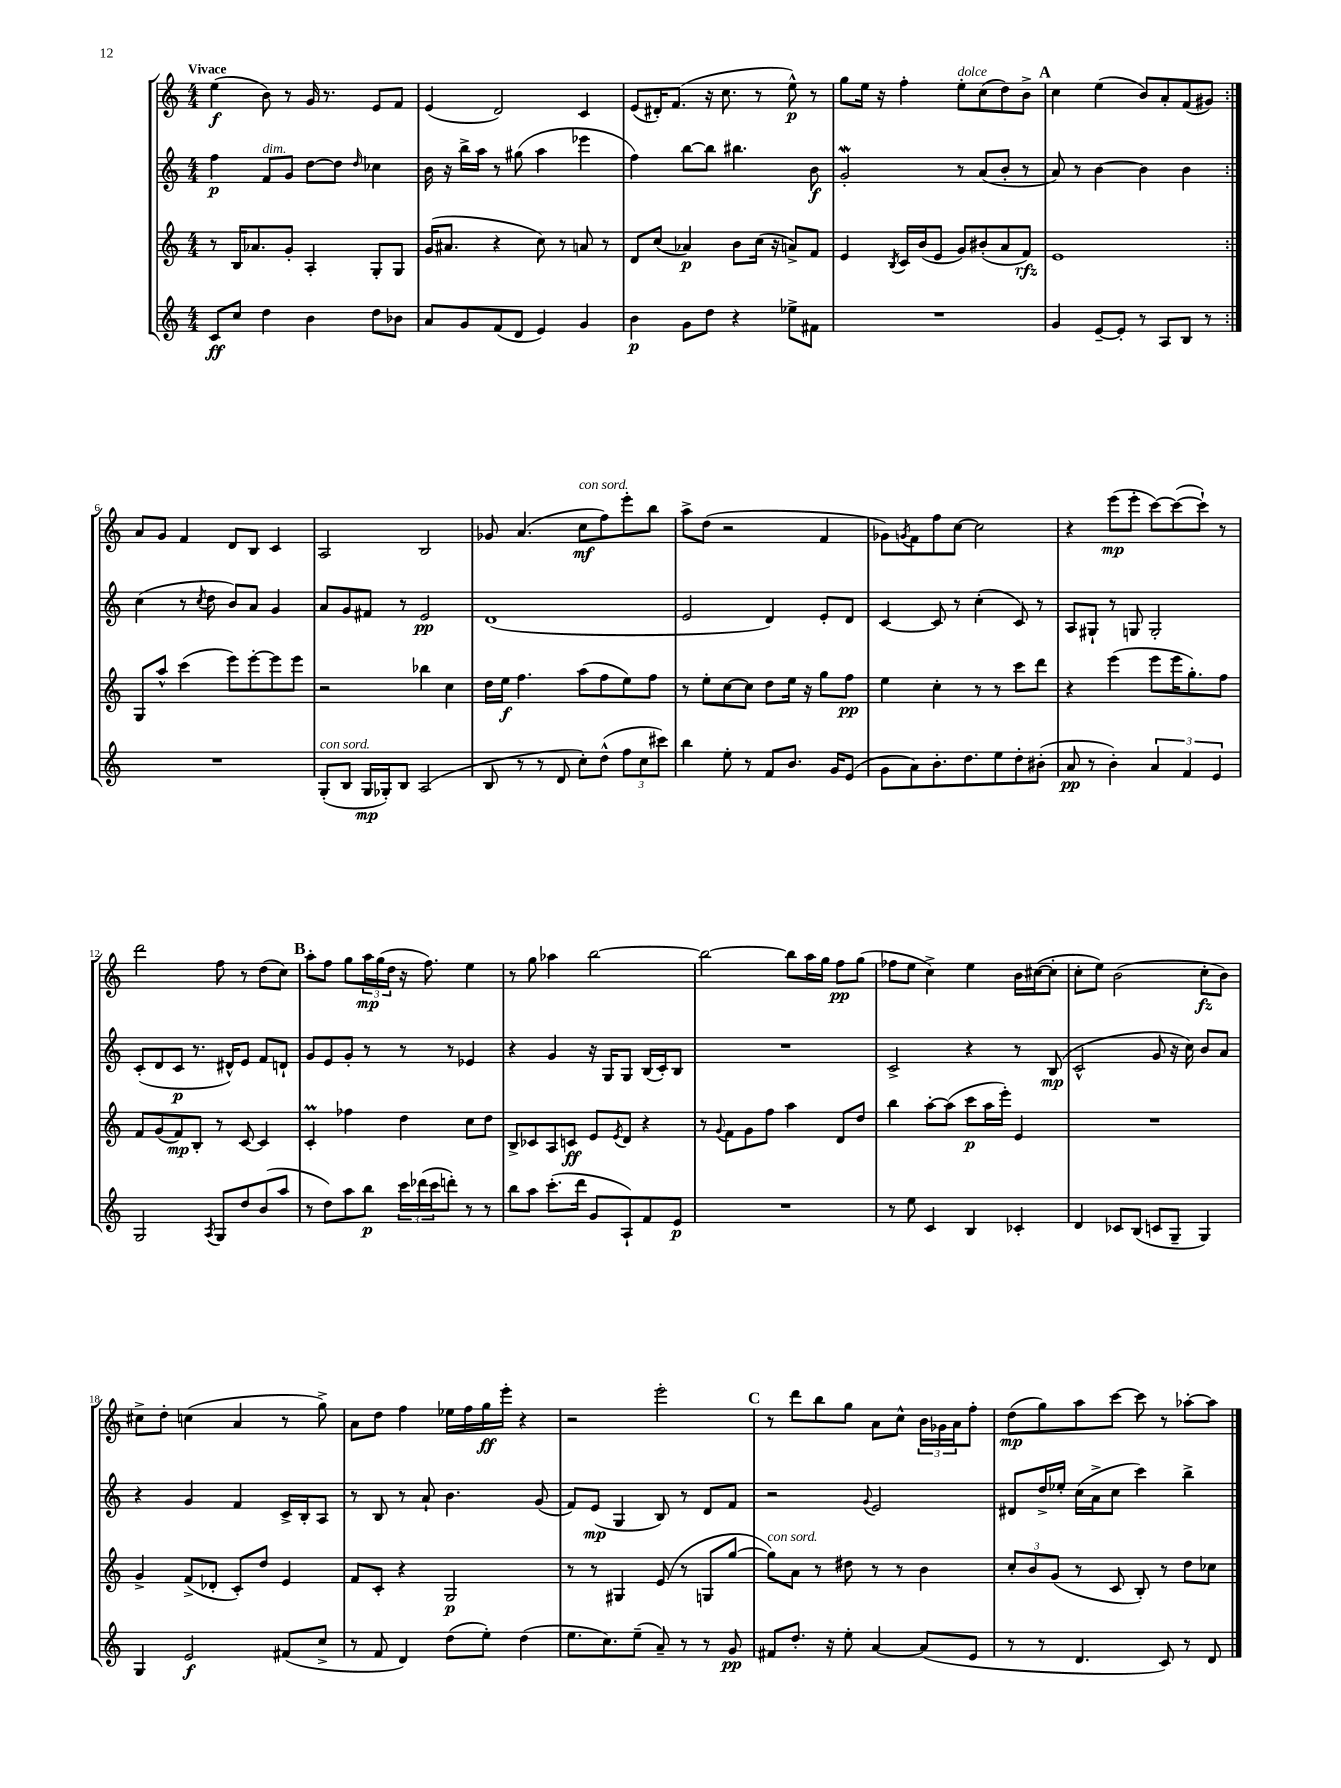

**kern	**dynam	**kern	**dynam	**kern	**dynam	**kern	**dynam
*part4	*part4	*part3	*part3	*part2	*part2	*part1	*part1
*staff4	*staff4	*staff3	*staff3	*staff2	*staff2	*staff1	*staff1
*clefG2	*	*clefG2	*	*clefG2	*	*clefG2	*
*k[]	*	*k[]	*	*k[]	*	*k[]	*
*M4/4	*	*M4/4	*	*M4/4	*	*M4/4	*
=1	=1	=1	=1	=1	=1	=1	=1
!	!	!	!	!	!	!LO:TX:a:B:t=Vivace	!
8c/L	ff	8r	.	4ff\	p	(4ee\	f
8cc/J	.	16B/KL	.	.	.	.	.
.	.	8.a-X/	.	.	.	.	.
!	!	!	!	!LO:TX:a:i:t=dim.	!	!	!
4dd\	.	.	.	8f/L	.	8b\)	.
.	.	8g'/J	.	8g/J	.	8r	.
4b\	.	4A'/	.	[8dd\L	.	16g/	.
.	.	.	.	.	.	8.r	.
.	.	.	.	8dd\J]	.	.	.
.	.	.	.	16qqdd/	.	.	.
8dd\L	.	8G'/L	.	4cc-X\	.	8e/L	.
8b-X\J	.	8G/J	.	.	.	8f/J	.
=2	=2	=2	=2	=2	=2	=2	=2
8a/L	.	(16g/KL	.	16b\	.	(4e/	.
.	.	8.a#X/J	.	16r	.	.	.
8g/	.	.	.	16bb^\LL	.	.	.
.	.	.	.	16aa\JJ	.	.	.
(8f/	.	4r	.	8r	.	2d/)	.
8d/J	.	.	.	(8gg#X\	.	.	.
4e/)	.	8cc\)	.	4aa\	.	.	.
.	.	8r	.	.	.	.	.
4g/	.	8an/	.	4eee-X\	.	4c/	.
.	.	8r	.	.	.	.	.
=3	=3	=3	=3	=3	=3	=3	=3
4b\	p	8d/L	.	4ff\)	.	(8e/L	.
.	.	(8cc/J	.	.	.	16d#X'/K)	.
.	.	.	.	.	.	(8.f/J	.
8g\L	.	4a-X/)	p	[8bb\L	.	.	.
8dd\J	.	.	.	8bb\J]	.	16r	.
.	.	.	.	.	.	8.cc\	.
4r	.	8b\L	.	4.bb#X\	.	.	.
.	.	(16cc\Jk	.	.	.	8r	.
.	.	16r	.	.	.	.	.
8ee-X^\L	.	8an^/L)	.	.	.	8ee^^\)	p
8f#X\J	.	8f/J	.	8b\	f	8r	.
=4	=4	=4	=4	=4	=4	=4	=4
1r	.	4e/	.	2gW'/	.	8gg\L	.
.	.	.	.	.	.	16ee\Jk	.
.	.	.	.	.	.	16r	.
.	.	8qB/	.	.	.	.	.
.	.	16c/LL	.	.	.	4ff'\	.
.	.	(16b/J	.	.	.	.	.
.	.	8e/J	.	.	.	.	.
!	!	!	!	!	!	!LO:TX:a:i:t=dolce	!
.	.	8g/L)	.	8r	.	8ee'\L	.
.	.	(8b#X'/	.	(8a/L	.	(8cc\	.
.	.	8a/	.	8b'/J	.	8dd\)	.
.	.	8f/J)	rfz	8r	.	8b^\J	.
!!LO:REH:place=s1:t=A
=5	=5	=5	=5	=5	=5	=5	=5
4g/	.	1e	.	8a/)	.	4cc\	.
.	.	.	.	8r	.	.	.
[8e~/L	.	.	.	[4b\	.	(4ee\	.
8e'/J]	.	.	.	.	.	.	.
8r	.	.	.	4b\]	.	8b/L)	.
8A/L	.	.	.	.	.	8a'/	.
8B/J	.	.	.	4b\	.	(8f/	.
8r	.	.	.	.	.	8g#X/J)	.
!!LO:LB:g=z
=6:|!	=6:|!	=6:|!	=6:|!	=6:|!	=6:|!	=6:|!	=6:|!
1r	.	8G/L	.	(4cc\	.	8a/L	.
.	.	8aa^^/J	.	.	.	8g/J	.
.	.	(4ccc\	.	8r	.	4f/	.
.	.	.	.	8qcc/	.	.	.
.	.	.	.	8dd\	.	.	.
.	.	8eee\L)	.	8b/L)	.	8d/L	.
.	.	[8eee'\	.	8a/J	.	8B/J	.
.	.	8eee\]	.	4g/	.	4c/	.
.	.	8eee\J	.	.	.	.	.
=7	=7	=7	=7	=7	=7	=7	=7
!LO:TX:a:i:t=con sord.	!	!	!	!	!	!	!
(8G'/L	.	2r	.	8a/L	.	2A/	.
8B/J	.	.	.	8g/	.	.	.
16G/LL	mp	.	.	8f#X/J	.	.	.
16G-X'/J)	.	.	.	.	.	.	.
8B/J	.	.	.	8r	.	.	.
(2A/	.	4bb-X\	.	2e/	pp	2B/	.
.	.	4cc\	.	.	.	.	.
=8	=8	=8	=8	=8	=8	=8	=8
8B/	.	16dd\LL	.	(1d	.	8g-X/	.
.	.	16ee\JJ	f	.	.	.	.
8r	.	4.ff\	.	.	.	(4.a/	.
8r	.	.	.	.	.	.	.
8d/	.	.	.	.	.	.	.
!	!	!	!	!	!	!LO:TX:a:i:t=con sord.	!
8cc'\L)	.	(8aa\L	.	.	.	8cc\L	mf
(8dd^^\J	.	8ff\	.	.	.	8ff\)	.
12ff\L	.	8ee\)	.	.	.	8eee'\	.
12cc\	.	.	.	.	.	.	.
.	.	8ff\J	.	.	.	8bb\J	.
12ccc#X\J)	.	.	.	.	.	.	.
=9	=9	=9	=9	=9	=9	=9	=9
4bb\	.	8r	.	2e/	.	8aa^\L	.
.	.	8ee'\L	.	.	.	(8dd\J	.
8ee'\	.	[8cc\	.	.	.	2r	.
8r	.	8cc\J]	.	.	.	.	.
8f/L	.	8dd\L	.	4d/)	.	.	.
8.b/J	.	16ee\Jk	.	.	.	.	.
.	.	16r	.	.	.	.	.
.	.	8gg\L	.	8e'/L	.	4f/	.
16g/KL	.	.	.	.	.	.	.
(8e/J	.	8ff\J	pp	8d/J	.	.	.
=10	=10	=10	=10	=10	=10	=10	=10
8g\L	.	4ee\	.	[4c/	.	8g-X\L)	.
.	.	.	.	.	.	8qgn/	.
8a\)	.	.	.	.	.	8f\	.
8.b'\	.	4cc'\	.	8c/]	.	8ff\	.
.	.	.	.	8r	.	[8cc\J	.
8.dd\	.	.	.	.	.	.	.
.	.	8r	.	(4cc'\	.	2cc\]	.
8ee\	.	8r	.	.	.	.	.
8dd'\	.	8ccc\L	.	8c/)	.	.	.
(8b#X'\J	.	8ddd\J	.	8r	.	.	.
=11	=11	=11	=11	=11	=11	=11	=11
8a/	pp	4r	.	8A/L	.	4r	.
8r	.	.	.	8G#X`/J	.	.	.
4b'\)	.	(4eee\	.	8r	.	(8eee\L	mp
.	.	.	.	8Gn/	.	8eee'\J	.
6a/	.	8eee\L	.	2G'/	.	[8ccc\L)	.
.	.	16eee\K	.	.	.	(8ccc\_	.
6f/	.	.	.	.	.	.	.
.	.	8.gg'\)	.	.	.	.	.
.	.	.	.	.	.	8ccc`\J])	.
6e/	.	.	.	.	.	.	.
.	.	8ff\J	.	.	.	8r	.
!!LO:LB:g=z
=12	=12	=12	=12	=12	=12	=12	=12
2G/	.	8f/L	.	(8c'/L	.	2ddd\	.
.	.	(8g/	.	8d/	.	.	.
.	.	8f/)	mp	8c/J	p	.	.
.	.	8B'/J	.	8.r	.	.	.
8qA/	.	.	.	.	.	.	.
8G/L	.	8r	.	.	.	8ff\	.
.	.	.	.	16d#X^^/KL)	.	.	.
8dd/	.	[8c/	.	8e/J	.	8r	.
(8b/	.	4c/]	.	8f/L	.	(8dd\L	.
8aa/J	.	.	.	8dn`/J	.	8cc\J)	.
!!LO:REH:place=s1:t=B
=13	=13	=13	=13	=13	=13	=13	=13
8r	.	4cM'/	.	8g/L	.	8aa'\L	.
8dd\L)	.	.	.	8e/	.	8ff\J	.
8aa\	.	4ff-X\	.	8g'/J	.	8gg\L	.
8bb\J	p	.	.	8r	.	24aa\L	mp
.	.	.	.	.	.	(24gg\	.
.	.	.	.	.	.	24dd\JJ	.
24ccc\LL	.	4dd\	.	8r	.	16r	.
(24ddd-X\	.	.	.	.	.	.	.
.	.	.	.	.	.	8.ff\)	.
24ccc\J	.	.	.	.	.	.	.
8dddn'\J)	.	.	.	8r	.	.	.
8r	.	8cc\L	.	4e-X/	.	4ee\	.
8r	.	8dd\J	.	.	.	.	.
=14	=14	=14	=14	=14	=14	=14	=14
8bb\L	.	8B^/L	.	4r	.	8r	.
8aa\J	.	8c-X/	.	.	.	8gg\	.
(8.ccc'\L	.	8A/	.	4g/	.	4aa-X\	.
.	.	8cn/J	ff	.	.	.	.
16ddd\Jk	.	.	.	.	.	.	.
8g/L	.	8e/L	.	16r	.	[2bb\	.
.	.	.	.	16G/KL	.	.	.
.	.	8qe/	.	.	.	.	.
8A`/)	.	8d/J	.	8G/J	.	.	.
8f/	.	4r	.	(16B/LL	.	.	.
.	.	.	.	16c'/J)	.	.	.
8e/J	p	.	.	8B/J	.	.	.
=15	=15	=15	=15	=15	=15	=15	=15
1r	.	8r	.	1r	.	2bb\_	.
.	.	8qqg/	.	.	.	.	.
.	.	8f\L	.	.	.	.	.
.	.	8g\	.	.	.	.	.
.	.	8ff\J	.	.	.	.	.
.	.	4aa\	.	.	.	8bb\L]	.
.	.	.	.	.	.	16aa\L	.
.	.	.	.	.	.	16gg\JJ	.
.	.	8d/L	.	.	.	8ff\L	pp
.	.	8dd/J	.	.	.	(8gg\J	.
=16	=16	=16	=16	=16	=16	=16	=16
8r	.	4bb\	.	2c^/	.	8ff-X\L	.
8ee\	.	.	.	.	.	8ee\J	.
4c/	.	[8aa'\L	.	.	.	4cc^\)	.
.	.	(8aa\J]	.	.	.	.	.
4B/	.	8ccc\L	p	4r	.	4ee\	.
.	.	16aa\L	.	.	.	.	.
.	.	16eee'\JJ)	.	.	.	.	.
4c-X'/	.	4e/	.	8r	.	16b\LL	.
.	.	.	.	.	.	([16cc#X\J	.
.	.	.	.	(8B/	mp	8cc#'\J]	.
=17	=17	=17	=17	=17	=17	=17	=17
4d/	.	1r	.	2c^^/	.	8cc'\L	.
.	.	.	.	.	.	8ee\J)	.
8c-X/L	.	.	.	.	.	(2b\	.
(8B/J	.	.	.	.	.	.	.
8cn/L	.	.	.	8g/	.	.	.
8G~/J	.	.	.	16r	.	.	.
.	.	.	.	16cc\)	.	.	.
4G/)	.	.	.	8b/L	.	8cc'\L	fz
.	.	.	.	8a/J	.	8b\J)	.
!!LO:LB:g=z
=18	=18	=18	=18	=18	=18	=18	=18
4G/	.	4g^/	.	4r	.	8cc#X^\L	.
.	.	.	.	.	.	8dd'\J	.
2e/	f	(8f^/L	.	4g/	.	(4ccn\	.
.	.	8d-X'/J	.	.	.	.	.
.	.	8c'/L)	.	4f/	.	4a/	.
.	.	8dd/J	.	.	.	.	.
(8f#X/L	.	4e/	.	16c^/LL	.	8r	.
.	.	.	.	16B'/J	.	.	.
8cc^/J	.	.	.	8A/J	.	8gg^\)	.
=19	=19	=19	=19	=19	=19	=19	=19
8r	.	8f/L	.	8r	.	8a\L	.
8f/	.	8c'/J	.	8B/	.	8dd\J	.
4d/)	.	4r	.	8r	.	4ff\	.
.	.	.	.	8a`/	.	.	.
(8dd\L	.	2G/	p	4.b\	.	16ee-X\LL	.
.	.	.	.	.	.	16ff\	.
8ee'\J)	.	.	.	.	.	16gg\	ff
.	.	.	.	.	.	16eee'\JJ	.
(4dd\	.	.	.	.	.	4r	.
.	.	.	.	(8g/	.	.	.
=20	=20	=20	=20	=20	=20	=20	=20
8.ee\L	.	8r	.	8f/L)	.	2r	.
.	.	8r	.	(8e/J	mp	.	.
8.cc\)	.	.	.	.	.	.	.
.	.	4G#X/	.	4G/	.	.	.
(8ee~\J	.	.	.	.	.	.	.
8a~/)	.	(8e/	.	8B/)	.	2eee'\	.
8r	.	8r	.	8r	.	.	.
8r	.	8Gn/L	.	8d/L	.	.	.
8g/	pp	[8gg/J	.	8f/J	.	.	.
!!LO:REH:place=s1:t=C
=21	=21	=21	=21	=21	=21	=21	=21
!	!	!LO:TX:a:i:t=con sord.	!	!	!	!	!
8f#X/L	.	8gg\L])	.	2r	.	8r	.
8.dd'/J	.	8a\J	.	.	.	8ddd\L	.
.	.	8r	.	.	.	8bb\	.
16r	.	.	.	.	.	.	.
8ee'\	.	8dd#X\	.	.	.	8gg\J	.
.	.	.	.	8qqg/	.	.	.
[4a/	.	8r	.	2e/	.	8a\L	.
.	.	8r	.	.	.	8cc^^\J	.
(8a/L]	.	4b\	.	.	.	24b\LL	.
.	.	.	.	.	.	24g-X\	.
.	.	.	.	.	.	24a\J	.
8e/J	.	.	.	.	.	8ff'\J	.
=22	=22	=22	=22	=22	=22	=22	=22
8r	.	12cc'/L	.	8d#X/L	.	(8dd\L	mp
.	.	12b/	.	.	.	.	.
8r	.	.	.	16dd^/L	.	8gg\)	.
.	.	(12g/J	.	.	.	.	.
.	.	.	.	16ee-X'/JJ	.	.	.
4.d/	.	8r	.	(16cc\LL	.	8aa\	.
.	.	.	.	16a^\J	.	.	.
.	.	8c/	.	8cc\J	.	[8ccc\J	.
.	.	8B'/)	.	4ccc\)	.	8ccc\]	.
8c/)	.	8r	.	.	.	8r	.
8r	.	8dd\L	.	4bb^\	.	[8aa-X'\L	.
8d/	.	8cc-X\J	.	.	.	8aa-\J]	.
==	==	==	==	==	==	==	==
*-	*-	*-	*-	*-	*-	*-	*-
